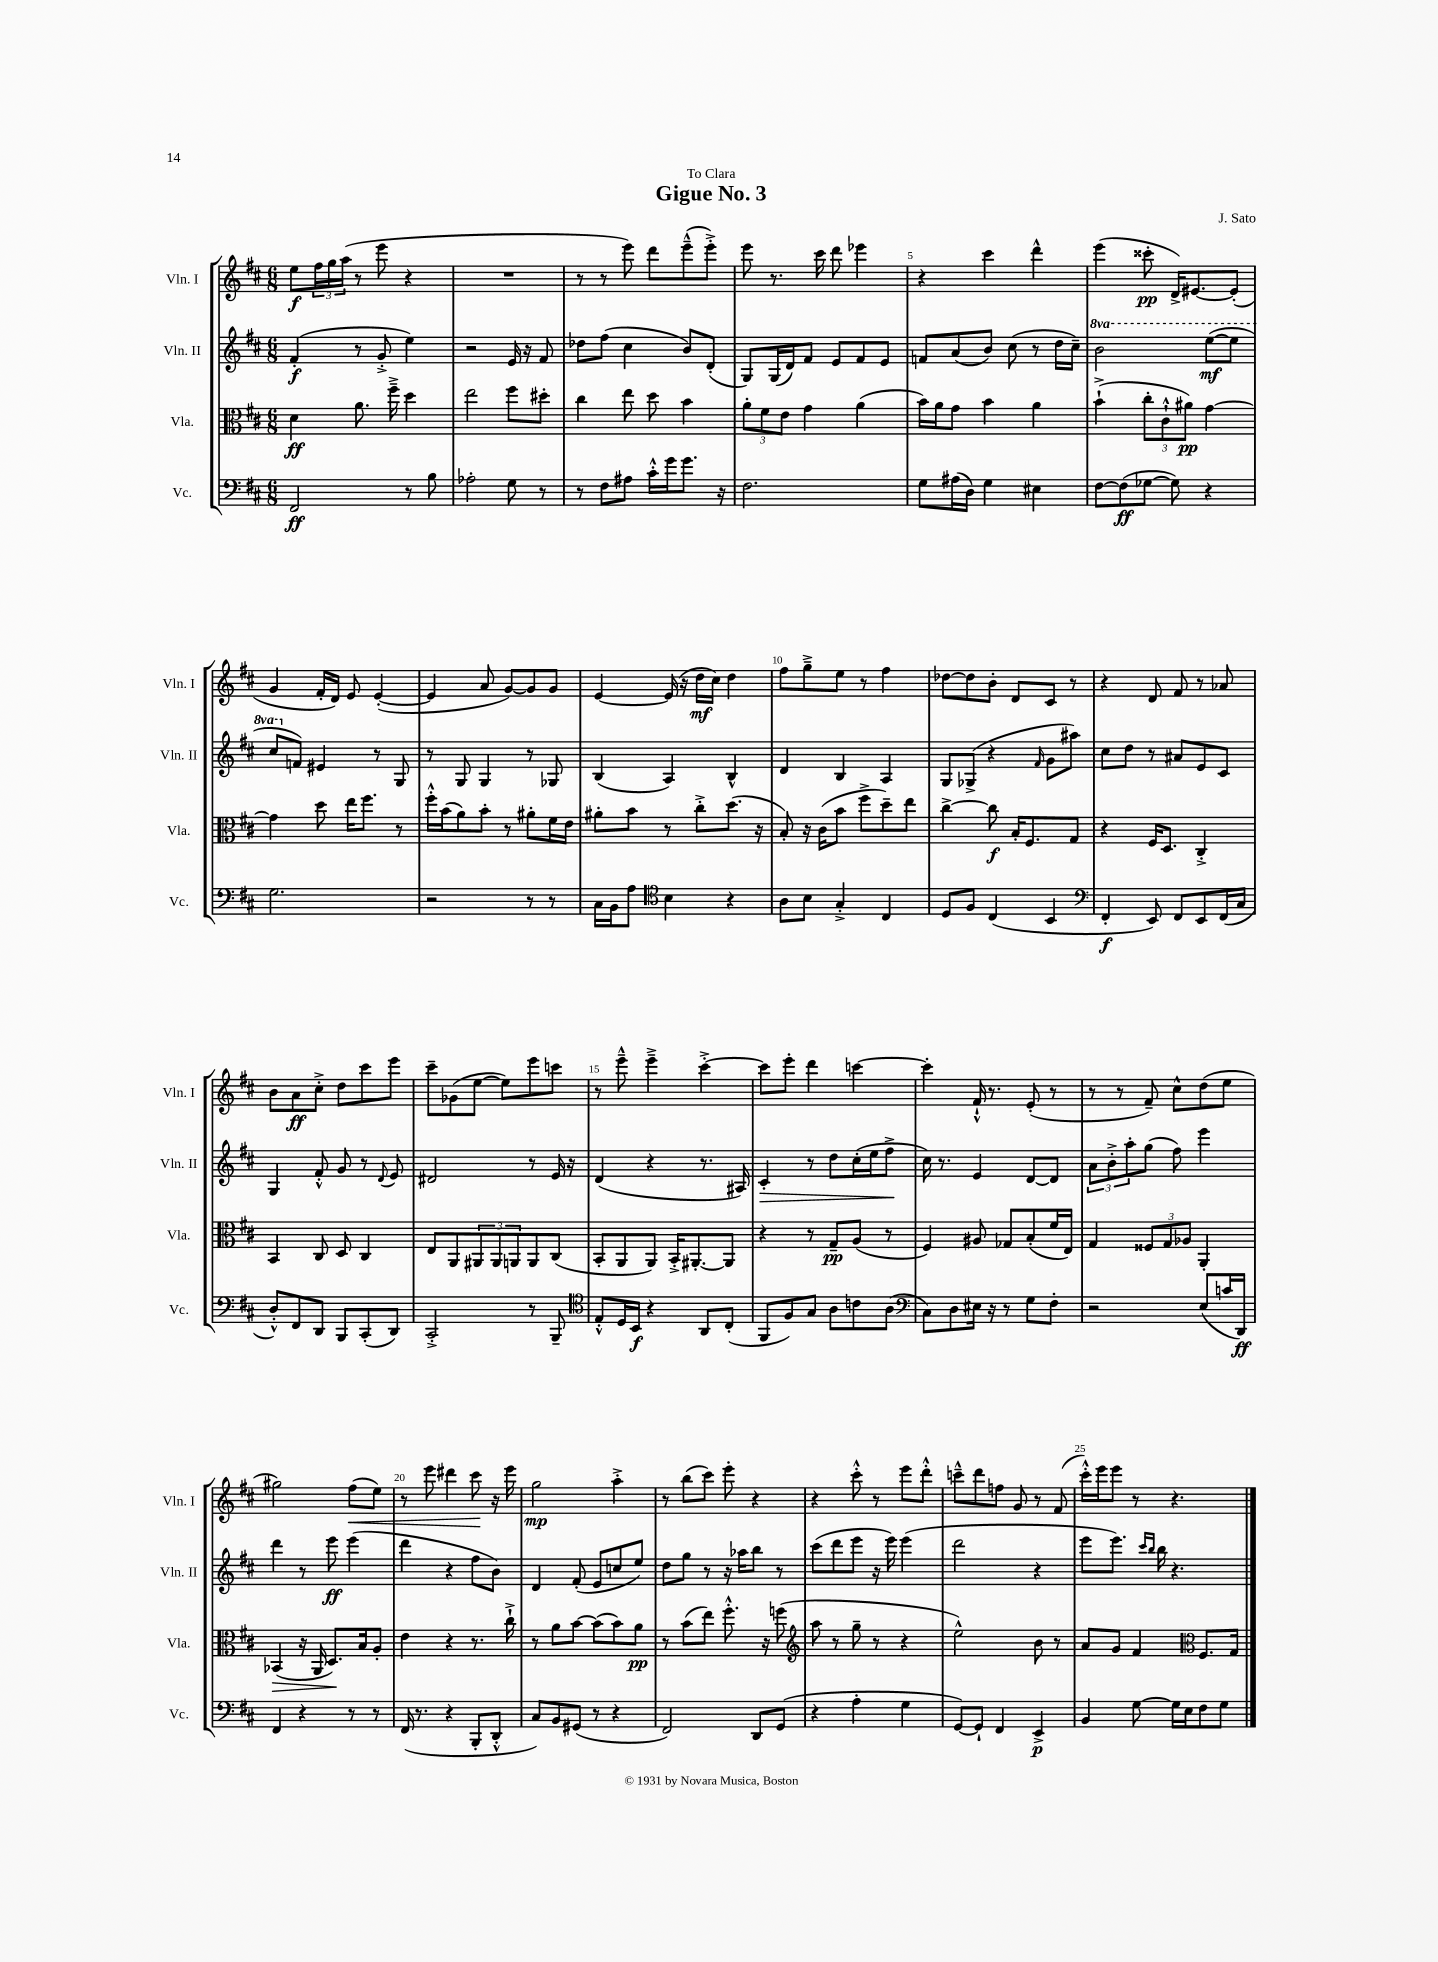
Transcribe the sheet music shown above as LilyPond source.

\header { title = "Gigue No. 3" composer = "J. Sato" dedication = "To Clara" }
<<
\new StaffGroup <<
\new Staff = "s0" \with { instrumentName = "Vln. I" shortInstrumentName = "Vln. I" } {
    \clef treble \key d \major \numericTimeSignature \time 6/8
    e''8\f \tuplet 3/2 { fis''16 g''16 a''16( } r8 e'''8 r4 |
    R2. |
    r8 r8 e'''8) d'''8 e'''8---^( e'''8-.->) |
    e'''8 r8. cis'''16 d'''8 ees'''4 |
    r4 cis'''4 d'''4-^ |
    e'''4( cisis'''8-.\pp d'16->) eis'8.~ eis'8-.( |
    g'4 fis'16-. d'16) e'8 e'4~-.( |
    e'4 a'8 g'8~) g'8 g'8 |
    e'4~ e'16( r16 d''16\mf cis''16) d''4 |
    fis''8 g''8---> e''8 r8 fis''4 |
    des''8~ des''8 b'8-. d'8 cis'8 r8 |
    r4 d'8 fis'8 r8 aes'8 |
    b'8 a'8\ff cis''8-.-> d''8 cis'''8 e'''8 |
    cis'''8-- ges'8( e''8~ e''8) e'''8 c'''8 |
    r8 e'''8---^ e'''4---> cis'''4~-.-> |
    cis'''8 e'''8-. d'''4 c'''4~ |
    c'''4-. fis'16-!-^ r8. e'8-.( r8 |
    r8 r8 fis'8--) cis''8-^ d''8( e''8 |
    gis''2) fis''8\<( e''8) |
    r8 e'''8 dis'''4 cis'''8\! r16 e'''16 |
    g''2\mp a''4-.-> |
    r8 b''8( cis'''8) e'''8-. r4 |
    r4 cis'''8-.-^ r8 e'''8 d'''8-.-^ |
    c'''8---^ d'''8 f''8 g'8 r8 fis'8( |
    cis'''16-.-^) e'''16 e'''8 r8 r4. \bar "|." |
}
\new Staff = "s1" \with { instrumentName = "Vln. II" shortInstrumentName = "Vln. II" } {
    \clef treble \key d \major \numericTimeSignature \time 6/8 \set Staff.ottavationMarkups = #ottavation-simple-ordinals
    fis'4-.\f( r8 g'8-.-> e''4) |
    r2 e'16 r16 fis'8 |
    des''8 fis''8( cis''4 b'8) d'8-.( |
    g8) g16( d'16) fis'8 e'8 fis'8 e'8 |
    f'8 a'8( b'8) cis''8( r8 d''16 cis''16--) |
    \ottava #1 b''2 e'''8~\mf( e'''8 |
    cis'''8 \ottava #0 f'8) eis'4 r8 g8 |
    r8 g8 g4 r8 ges8 |
    b4( a4) b4-^ |
    d'4 b4 a4 |
    g8 ges8->( r4 \grace { fis'16 } g'8 ais''8) |
    cis''8 d''8 r8 ais'8 e'8 cis'8 |
    g4 fis'8-.-^ g'8 r8 \appoggiatura { d'8 } e'8 |
    dis'2 r8 e'16 r16 |
    d'4( r4 r8. ais16) |
    cis'4-.\> r8 d''8 cis''16-.( e''16 fis''8->\! |
    cis''16) r8. e'4 d'8~ d'8 |
    \tuplet 3/2 { a'8 b'8-.-> a''8-. } g''8( fis''8) e'''4 |
    d'''4 r8 e'''8\ff e'''4( |
    d'''4 r4 fis''8 b'8) |
    d'4 fis'8-.( e'8 c''8 e''8) |
    d''8 g''8 r8 r16 aes''16 b''8 r8 |
    cis'''8( d'''8 e'''8 r16 e'''16) e'''4( |
    d'''2 r4 |
    e'''8 e'''8.) \grace { cis'''16 b''16 } b''16 r4. \bar "|." |
}
\new Staff = "s2" \with { instrumentName = "Vla." shortInstrumentName = "Vla." } {
    \clef alto \key d \major \numericTimeSignature \time 6/8
    d'4\ff a'8. fis''16---> d''4 |
    e''2 fis''8 dis''8-. |
    cis''4 e''8 d''8 b'4 |
    \tuplet 3/2 { a'8-. fis'8 e'8 } g'4 a'4( |
    b'16) a'16 g'8 b'4 a'4 |
    b'4-!->( \tuplet 3/2 { cis''8-. cis'8-!-^ ais'8\pp) } g'4~ |
    g'4 d''8 e''16 fis''8. r8 |
    fis''16-.-^ b'16( a'8) b'8-. r8 ais'8-. fis'16 e'16 |
    ais'8-. b'8 r8 cis''8-.-> d''8.( r16 |
    b8-.) r16 cis'16( b'8 fis''8-> d''8--) e''8 |
    cis''4~-> cis''8\f b16-. fis8. g8 |
    r4 fis16 d8. cis4-.-> |
    b,4 cis8 d8 cis4 |
    e8 a,8 \tuplet 3/2 { ais,8 ais,8 a,8 } a,8 cis8( |
    b,8-. a,8 a,8) b,16-.-> ais,8.~-. ais,8 |
    r4 r8 g8--\pp a8( r8 |
    fis4) ais8 ges8 b8-.( fis'16 e16) |
    g4 \tuplet 3/2 { fisis8 g8 aes8 } a,4-. |
    bes,4\>( r16 a,16 d8.\!) b16 a8-. |
    e'4 r4 r8. cis''16-!-> |
    r8 a'8 b'8~ b'8( b'8) a'8\pp |
    r8 b'8( e''8) fis''8.-.-^ r16 f''8( |
    \clef treble a''8 r8 g''8-- r8 r4 |
    e''2-^) b'8 r8 |
    a'8 g'8 fis'4 \clef alto fis8. g16 \bar "|." |
}
\new Staff = "s3" \with { instrumentName = "Vc." shortInstrumentName = "Vc." } {
    \clef bass \key d \major \numericTimeSignature \time 6/8
    fis,2\ff r8 b8 |
    aes2-. g8 r8 |
    r8 fis8 ais8 cis'16-.-^ g'16 g'8. r16 |
    fis2. |
    g8 ais16( d16) g4 eis4 |
    fis8~ fis8\ff( ges8~ ges8) r4 |
    g2. |
    r2 r8 r8 |
    cis16 b,16 a8 \clef tenor b4 r4 |
    a8 b8 g4-.-> cis4 |
    d8 fis8 cis4( b,4 |
    \clef bass fis,4-.\f e,8) fis,8 e,8 fis,16( cis16 |
    d8-.-^) fis,8 d,8 b,,8 cis,8-.( d,8) |
    cis,2-.-> r8 b,,8-- |
    \clef tenor e8-.-^ d16 b,16\f r4 a,8 cis8-.( |
    fis,8 fis8) g8 a8 c'8 a8( |
    \clef bass cis8) d8 eis16 r16 r8 g8 fis8-. |
    r2 e8( c'16 d,16\ff) |
    fis,4 r4 r8 r8 |
    fis,16( r8. r4 b,,8-. d,8-.-^ |
    cis8) b,8 gis,8( r8 r4 |
    fis,2) d,8 g,8( |
    r4 a4-. g4 |
    g,8~) g,8-! fis,4 e,4->\p |
    b,4 g8~ g16 e16 fis8 g8 \bar "|." |
}
>>
>>
\layout { \context { \Score \override BarNumber.break-visibility = ##(#f #t #t) barNumberVisibility = #(every-nth-bar-number-visible 5) } }
